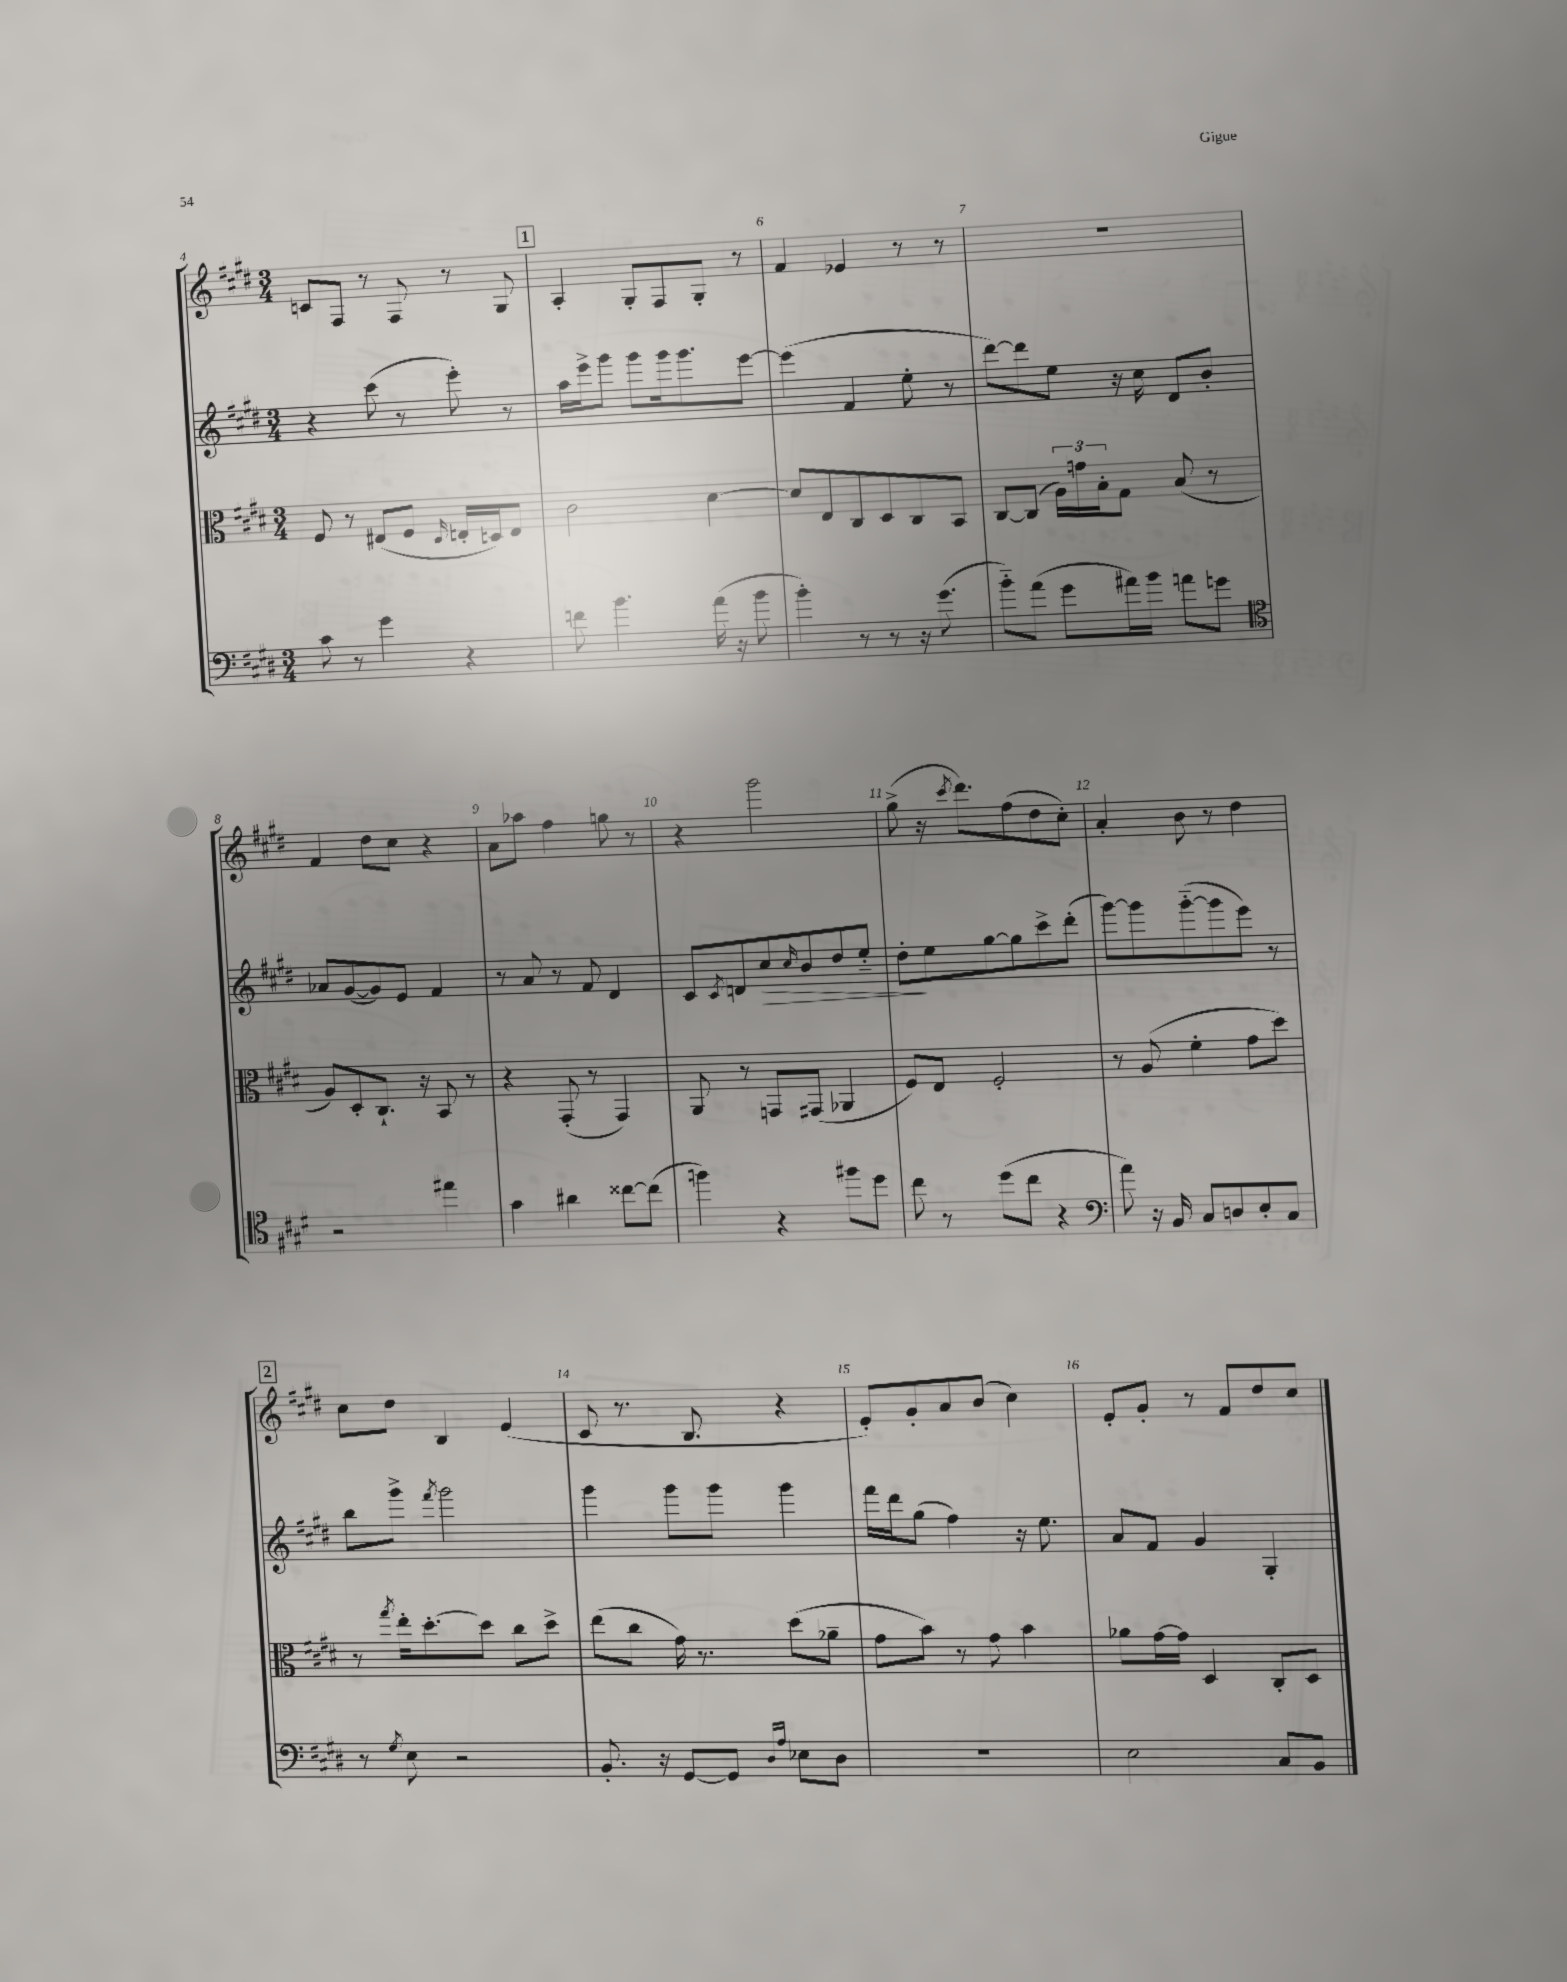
<<
\new StaffGroup <<
\new Staff = "s0" {
    \clef treble \key e \major \numericTimeSignature \time 3/4
    c'8 fis8 r8 fis8 r8 gis8 |
    \mark \markup { \box "1" } a4-. gis8-. fis8 gis8-. r8 |
    fis'4 ees'4 r8 r8 |
    R2. |
    fis'4 dis''8 cis''8 r4 |
    a'8 aes''8 fis''4 g''8 r8 |
    r4 gis'''2 |
    gis''8->( r16 \acciaccatura { cis'''8 } dis'''8.) fis''8( dis''8 cis''8-.) |
    a'4-. b'8 r8 dis''4 |
    \mark \markup { \box "2" } cis''8 dis''8 b4 e'4( |
    cis'8 r8. b8. r4 |
    e'8-.) gis'8-. a'8 b'8( cis''4) |
    e'8-. gis'8-. r8 fis'8 dis''8 cis''8 \bar "|." |
}
\new Staff = "s1" {
    \clef treble \key e \major \numericTimeSignature \time 3/4
    r4 cis'''8( r8 e'''8-.) r8 |
    \mark \markup { \box "1" } a''16 e'''16-> gis'''8 gis'''8 gis'''16 gis'''8. e'''8~ |
    e'''4( fis'4 e''8-. r8 |
    dis'''8~) dis'''8 e''8 r16 cis''16 dis'8 b'8-. |
    aes'8 gis'8~( gis'8) e'8 fis'4 |
    r8 a'8 r8 fis'8 dis'4 |
    cis'8 \acciaccatura { cis'8 } d'8 cis''8\> \grace { cis''16 } b'8 dis''8 e''8-_ |
    dis''8-.\! e''8 gis''8~ gis''8 cis'''8-> dis'''8-.( |
    gis'''8~) gis'''8 gis'''8~-_( gis'''8 e'''8) r8 |
    \mark \markup { \box "2" } b''8 gis'''8-> \acciaccatura { fis'''8 } gis'''2 |
    gis'''4 gis'''8 gis'''8 gis'''4 |
    fis'''16 dis'''16 gis''8( fis''4) r16 e''8. |
    a'8 fis'8 gis'4 gis4-. \bar "|." |
}
\new Staff = "s2" {
    \clef alto \key e \major \numericTimeSignature \time 3/4
    fis8 r8 eis8( fis8 \grace { dis16 } e16-. d16) e8 |
    \mark \markup { \box "1" } cis'2 dis'4~ |
    dis'8 e8 cis8 dis8 cis8 b,8 |
    cis8~ cis8( \tuplet 3/2 { a16) g'16 b16-. } gis8 b8( r8 |
    a8) dis8-. cis8.-! r16 b,8 r8 |
    r4 gis,8-.( r8 gis,4) |
    a,8 r8 g,8 gis,8( aes,4 |
    fis8) e8 fis2-. |
    r8 a8( fis'4-. gis'8 dis''8) |
    \mark \markup { \box "2" } r8 \acciaccatura { gis''8 } e''16-. dis''8.~-. dis''8 cis''8 dis''8-> |
    e''8( cis''8 gis'16) r8. dis''8( aes'8-- |
    gis'8 b'8) r8 gis'8 b'4 |
    aes'8 gis'16~ gis'16 dis4 cis8-. dis8 \bar "|." |
}
\new Staff = "s3" {
    \clef bass \key e \major \numericTimeSignature \time 3/4
    cis'8 r8 gis'4 r4 |
    \mark \markup { \box "1" } f'8 b'4. a'16( r16 b'8 |
    b'4-.) r8 r8 r16 gis'8.( |
    b'8-_) a'8( gis'8 ais'16) b'16 a'8 g'8 |
    \clef tenor r2 eis''4 |
    gis'4 ais'4 cisis''8~ cisis''8( |
    f''4) r4 fis''8 dis''8 |
    cis''8 r8 dis''8( cis''8 r4 |
    \clef bass a'8) r16 b,16 cis8 d8 e8-. cis8 |
    \mark \markup { \box "2" } r8 \acciaccatura { gis8 } e8 r2 |
    b,8.-. r16 gis,8~ gis,8 \grace { dis16 a16 } ees8 dis8 |
    R2. |
    e2 cis8 b,8 \bar "|." |
}
>>
>>
\layout { \context { \Score currentBarNumber = #4 \override BarNumber.break-visibility = ##(#f #t #t) barNumberVisibility = #all-bar-numbers-visible } }
